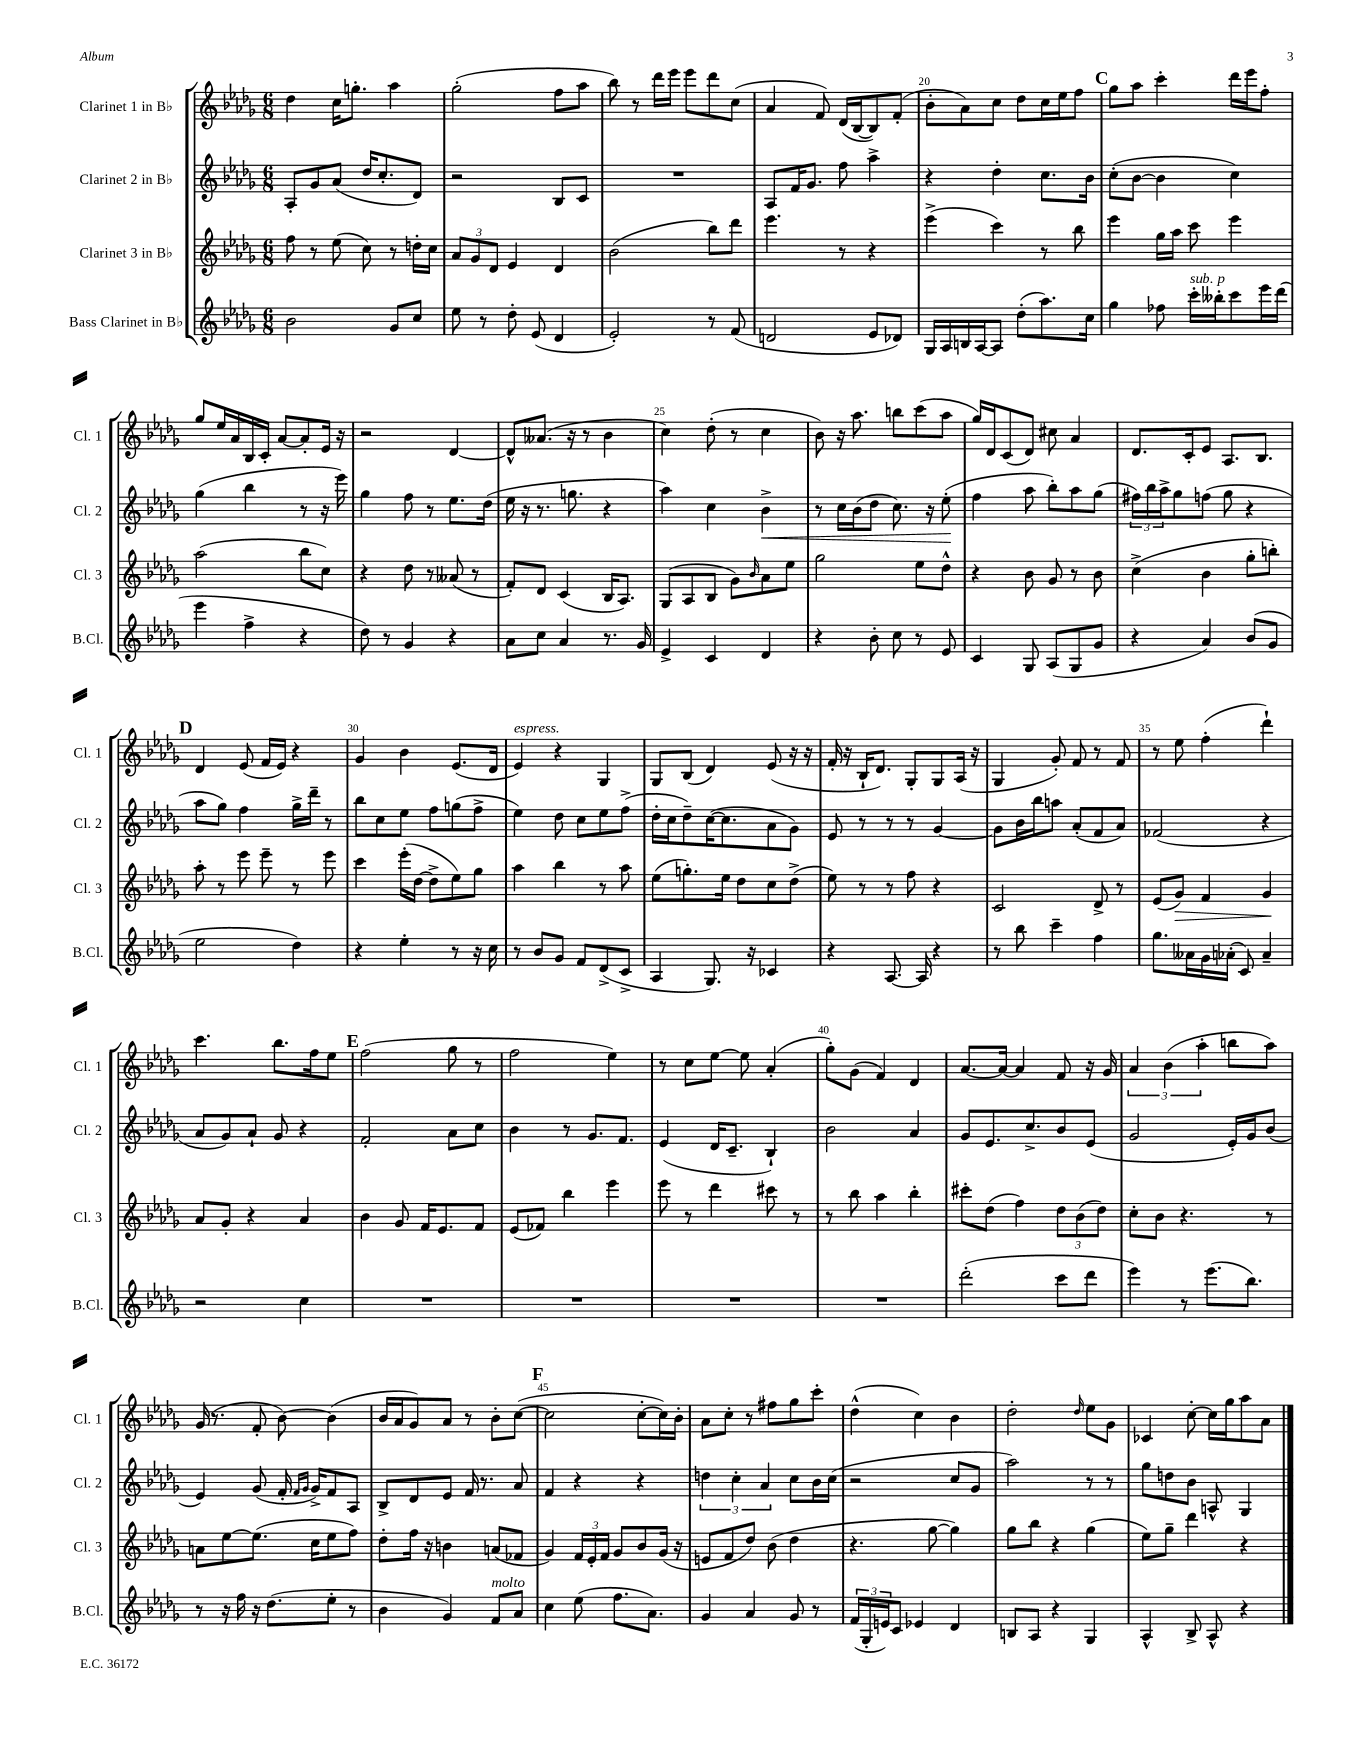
<<
\new StaffGroup <<
\new Staff = "s0" \with { instrumentName = "Clarinet 1 in Bb" shortInstrumentName = "Cl. 1" } {
    \clef treble \key des \major \numericTimeSignature \time 6/8
    des''4 c''16 g''8.-. aes''4 |
    ges''2-.( f''8 aes''8 |
    bes''8) r8 des'''16 ees'''16 ees'''8 des'''8 c''8( |
    aes'4 f'8) des'16( bes16~ bes8) f'8-.( |
    bes'8-. aes'8) c''8 des''8 c''16 ees''16 f''8 |
    \mark \markup { \bold "C" } ges''8 aes''8 c'''4-. des'''16 ees'''16 f''8-. |
    ges''8 ees''16 aes'16 bes16 c'16-. aes'8~ aes'8-. ees'16 r16 |
    r2 des'4~ |
    des'8-^ aeses'8.( r16 r8 bes'4 |
    c''4) des''8-.( r8 c''4 |
    bes'8) r16 aes''8. b''8 c'''8( aes''8 |
    ges''16) des'16 c'8( des'8) cis''8 aes'4 |
    des'8. c'16-. ees'8 aes8. bes8. |
    \mark \markup { \bold "D" } des'4 ees'8( f'16 ees'16) r4 |
    ges'4 bes'4 ees'8.( des'16 |
    ees'4^\markup { \italic "espress." }) r4 ges4 |
    ges8 bes8( des'4) ees'8( r16 r16 |
    f'16-. r16 bes16-! des'8.) ges8-. ges8 aes16( r16 |
    ges4 ges'8-.) f'8 r8 f'8 |
    r8 ees''8 f''4-.( des'''4-!) |
    c'''4. bes''8. f''16 ees''8 |
    \mark \markup { \bold "E" } f''2( ges''8 r8 |
    f''2 ees''4) |
    r8 c''8 ees''8~ ees''8 aes'4-.( |
    ges''8-.) ges'8( f'4) des'4 |
    aes'8.~ aes'16~ aes'4 f'8 r16 ges'16 |
    \tuplet 3/2 { aes'4 bes'4( aes''4-. } b''8 aes''8) |
    ges'16( r8. f'8-. bes'8~) bes'4( |
    bes'16 aes'16 ges'8) aes'8 r8 bes'8-. c''8~( |
    \mark \markup { \bold "F" } c''2 c''8~-. c''16) bes'16-. |
    aes'8 c''8-. r8 fis''8 ges''8 c'''8-. |
    des''4-^( c''4) bes'4 |
    des''2-. \grace { des''16 } ees''8 ges'8 |
    ces'4 c''8~-. c''16 ges''16 aes''8 aes'8 \bar "|." |
}
\new Staff = "s1" \with { instrumentName = "Clarinet 2 in Bb" shortInstrumentName = "Cl. 2" } {
    \clef treble \key des \major \numericTimeSignature \time 6/8
    aes8-. ges'8 aes'8( des''16 c''8.-. des'8) |
    r2 bes8 c'8 |
    R2. |
    aes8 f'16 ges'8. f''8 aes''4-> |
    r4 des''4-. c''8. bes'16 |
    \mark \markup { \bold "C" } c''8-.( bes'8~ bes'4 c''4) |
    ges''4( bes''4 r8 r16 ees'''16) |
    ges''4 f''8 r8 ees''8. des''16( |
    ees''16 r16 r8. g''8. r4 |
    aes''4) c''4 bes'4->\< |
    r8 c''16 bes'16( des''8 c''8.) r16 ees''8-.\!( |
    f''4 aes''8 bes''8-.) aes''8 ges''8( |
    \tuplet 3/2 { fis''16) bes''16 aes''16-> } ges''8 f''8( ges''8 r4 |
    \mark \markup { \bold "D" } aes''8 ges''8) f''4 ges''16-> des'''16-- r8 |
    bes''8 c''8 ees''8 f''8 g''8( f''8-> |
    ees''4) des''8 c''8 ees''8 f''8->( |
    des''16-. c''16 des''8--) c''16~( c''8. aes'8 ges'8) |
    ees'8 r8 r8 r8 ges'4~ |
    ges'8 bes'16 bes''16 a''8 aes'8-.( f'8 aes'8) |
    fes'2( r4 |
    aes'8 ges'8) aes'8-! ges'8 r4 |
    \mark \markup { \bold "E" } f'2-. aes'8 c''8 |
    bes'4 r8 ges'8. f'8. |
    ees'4( des'16 c'8.-- bes4-!) |
    bes'2 aes'4 |
    ges'8 ees'8. c''8.-> bes'8 ees'8( |
    ges'2 ees'16-.) ges'16 bes'8( |
    ees'4) ges'8( f'16-. \grace { f'16 ges'16 } ges'16->) f'8 aes8 |
    bes8-> des'8 ees'8 f'16 r8. aes'8 |
    \mark \markup { \bold "F" } f'4 r4 r4 |
    \tuplet 3/2 { d''4 c''4-. aes'4 } c''8 bes'16 c''16( |
    r2 c''8 ges'8 |
    aes''2) r8 r8 |
    ges''8 d''8 bes'8 a8-^ ges4 \bar "|." |
}
\new Staff = "s2" \with { instrumentName = "Clarinet 3 in Bb" shortInstrumentName = "Cl. 3" } {
    \clef treble \key des \major \numericTimeSignature \time 6/8
    f''8 r8 ees''8( c''8) r8 d''16-. c''16 |
    \tuplet 3/2 { aes'8 ges'8 des'8 } ees'4 des'4 |
    bes'2( bes''8) des'''8 |
    ees'''4. r8 r4 |
    ees'''4->( c'''4) r8 bes''8 |
    \mark \markup { \bold "C" } ees'''4 ges''16 aes''16 c'''8 ees'''4 |
    aes''2( bes''8 c''8) |
    r4 des''8 r8 aeses'8( r8 |
    f'8-.) des'8 c'4( bes16 aes8.) |
    ges8( aes8 bes8 ges'8) \grace { bes'16 } aes'8 ees''8 |
    ges''2 ees''8 des''8-^ |
    r4 bes'8 ges'8 r8 bes'8 |
    c''4->( bes'4 ges''8-. b''8-.) |
    \mark \markup { \bold "D" } aes''8-. r8 ees'''8 ees'''8-- r8 ees'''8 |
    c'''4 ees'''16-.( des''16~ des''8-> ees''8) ges''8 |
    aes''4 bes''4 r8 aes''8 |
    ees''8( g''8.-.) ees''16 des''8 c''8 des''8->( |
    ees''8) r8 r8 f''8 r4 |
    c'2 des'8-> r8 |
    ees'8( ges'8\>) f'4 ges'4\! |
    aes'8 ges'8-. r4 aes'4 |
    \mark \markup { \bold "E" } bes'4 ges'8 f'16 ees'8. f'8 |
    ees'8( fes'8) bes''4 ees'''4 |
    ees'''8 r8 des'''4 cis'''8 r8 |
    r8 bes''8 aes''4 bes''4-. |
    cis'''8-. des''8( f''4) \tuplet 3/2 { des''8 bes'8( des''8) } |
    c''8-. bes'8 r4. r8 |
    a'8 ees''8~ ees''8.( c''16 ees''8 f''8) |
    des''8-. f''16 r16 b'4 a'8( fes'8 |
    \mark \markup { \bold "F" } ges'4) \tuplet 3/2 { f'16 ees'16-. f'16 } ges'8 bes'8 ges'16( r16 |
    e'8 f'8 des''8) bes'8( des''4 |
    r4. ges''8~ ges''4) |
    ges''8 bes''8 r4 ges''4( |
    ees''8) ges''8-- des'''4 r4 \bar "|." |
}
\new Staff = "s3" \with { instrumentName = "Bass Clarinet in Bb" shortInstrumentName = "B.Cl." } {
    \clef treble \key des \major \numericTimeSignature \time 6/8
    bes'2 ges'8 c''8 |
    ees''8 r8 des''8-. ees'8( des'4 |
    ees'2-.) r8 f'8( |
    d'2 ees'8 des'8) |
    ges16 aes16 b16 aes16~ aes8 des''8-.( aes''8.) c''16 |
    \mark \markup { \bold "C" } ges''4 fes''8 c'''16-.^\markup { \italic "sub. p" } beses''16-. c'''8 ees'''16 des'''16( |
    ees'''4 f''4-> r4 |
    des''8) r8 ges'4 r4 |
    aes'8 c''8 aes'4 r8. ges'16 |
    ees'4-> c'4 des'4 |
    r4 bes'8-. c''8 r8 ees'8 |
    c'4 ges8 aes8( ges8 ges'8 |
    r4 aes'4) bes'8( ges'8 |
    \mark \markup { \bold "D" } ees''2 des''4) |
    r4 ees''4-. r8 r16 c''16 |
    r8 bes'8 ges'8 f'8 des'8->( c'8-> |
    aes4 ges8.) r16 ces'4 |
    r4 aes8.~ aes16 r4 |
    r8 bes''8 c'''4-- f''4 |
    ges''8. aeses'16 ges'16 aes'16-.( c'8) aes'4-- |
    r2 c''4 |
    \mark \markup { \bold "E" } R2. |
    R2. |
    R2. |
    R2. |
    des'''2-.( c'''8 des'''8 |
    ees'''4) r8 ees'''8.( bes''8.) |
    r8 r16 f''16 r16 des''8.( ees''8-. r8 |
    bes'4 ges'4) f'8^\markup { \italic "molto" } aes'8 |
    \mark \markup { \bold "F" } c''4 ees''8( f''8. aes'8.) |
    ges'4 aes'4 ges'8 r8 |
    \tuplet 3/2 { f'16( ges16-. e'16) } c'8 ees'4 des'4 |
    b8 aes8 r4 ges4 |
    aes4-^ bes8-> aes8-^ r4 \bar "|." |
}
>>
>>
\layout { \context { \Score currentBarNumber = #16 \override BarNumber.break-visibility = ##(#f #t #t) barNumberVisibility = #(every-nth-bar-number-visible 5) } }
